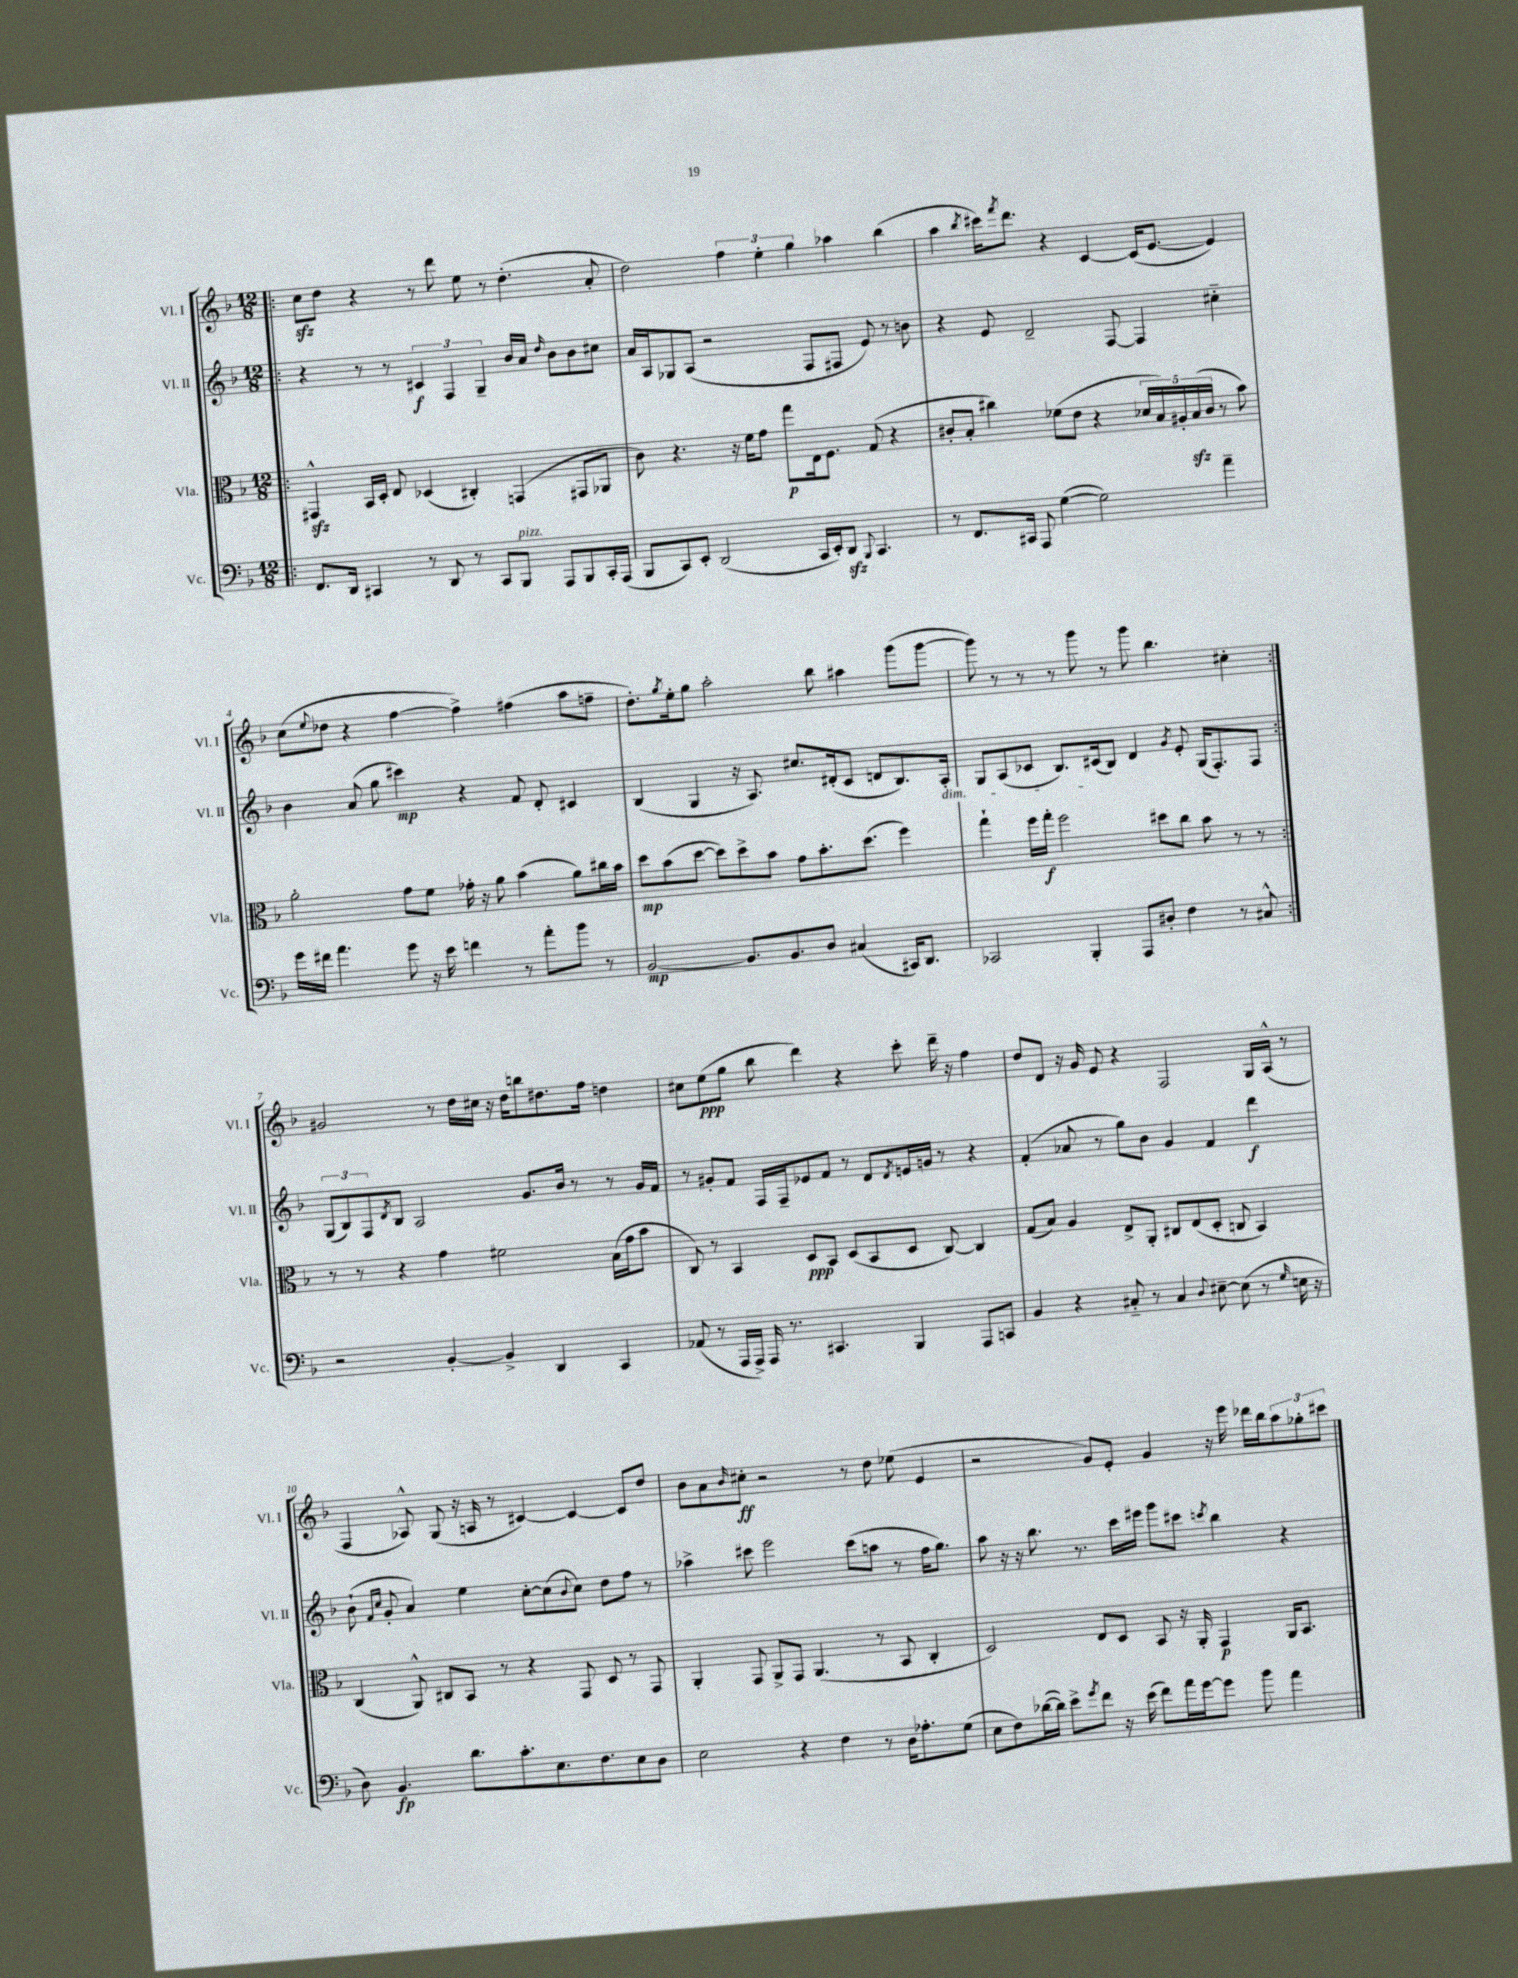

**kern	**kern	**kern	**kern
*staff4	*staff3	*staff2	*staff1
*clefF4	*clefC3	*clefG2	*clefG2
*k[b-]	*k[b-]	*k[b-]	*k[b-]
*M12/8	*M12/8	*M12/8	*M12/8
=!|:	=!|:	=!|:	=!|:
8.FF	4GG#^^	4r	8cc
.	.	.	8dd
16DD	.	.	.
4CC#	16BB-	8r	4r
.	16D'	.	.
.	8E	8r	.
8r	(4D-	6c#	8r
8DD	.	.	8ddd
.	.	6F	.
8r	4C#')	.	8ee
.	.	6G~	.
8CC#	.	.	8r
8BBB-	(4GG	16b-	(4.dd'
.	.	16a	.
.	.	16qqdd	.
8AAA	.	8b-	.
8BBB-	8GG#	8b-	.
16CC#'	8AA-	8cc#	8a'
(16AAA	.	.	.
=	=	=	=
8BBB-	8c)	16a	2dd)
.	.	16A	.
8CC)	4.r	8G-	.
8EE'	.	(8A	.
(2DD	.	2r	.
.	16r	.	6ff
.	16f	.	.
.	8g	.	.
.	.	.	6ee'
.	8gg	.	.
.	.	.	6gg
16CC	16E	8F	.
16EE')	8.F	.	.
8DD	.	8F#	4aa-
8qqBBB-	.	.	.
4.CC	(8G	8e)	.
.	4r	8r	(4bb-
.	.	8b	.
=	=	=	=
8r	8c#'	4r	4aa
8.FF	8B-'	.	.
.	.	.	8qbb-
.	4cc#)	8e	16ccc#)
.	.	.	8qfff
16CC#	.	.	8.ddd
8AAA	.	2d~	.
([4G	(8f-	.	4r
.	8e	.	.
2G])	4r	.	[4c
.	.	[8F	.
.	20d-	4F]	(16c]
.	20B-)	.	.
.	.	.	[8.e
.	20A#'	.	.
.	(20B-	.	.
.	20c#	.	.
4a~	8r	4cc#'~	4e])
.	8b-)	.	.
=	=	=	=
16g	2a'	4b-	(8cc
16f#	.	.	.
.	.	.	8qqee
4.a	.	.	8dd-
.	.	(8a	4r
.	.	8gg	.
8g	8g	4ccc#)	[4ff
16r	8f	.	.
16e	.	.	.
4f	16g-'	4r	4ff^])
.	16r	.	.
.	8a	.	.
8r	(4b-	8f	(4ff#
8a'	.	8d'	.
8b-	8a)	4c#	8aa
8r	16cc#	.	8ff~
.	16b-	.	.
=	=	=	=
[2BB-	8dd	(4B-	8.dd')
.	(8b-	.	.
.	.	.	8qgg
.	.	.	16ee'
.	[8dd	4G	8gg
.	8dd])	.	2aa'
8.BB-]	8dd^	16r	.
.	.	8.A)	.
.	8b-	.	.
8.BB-	.	.	.
.	8g	8.cc#	.
8D	8.b-'	.	8bb-
.	.	(16d#'	.
(4C#	.	8c	4aa#
.	(8.dd	.	.
.	.	8d	.
16CC#)	4ff)	8.B-)	(8ggg
8.DD	.	.	.
.	.	.	[8ggg
.	.	16A'	.
=	=	=	=
2CC-	4gg`	8G	8ggg])
.	.	(8A	8r
.	16ff	8c-	8r
.	16gg'	.	.
.	2ff	8.B-)	8r
4BBB-'	.	.	8ggg
.	.	(16c#	.
.	.	8B-)	8r
8AAA	.	4d	8ggg
8D#'	8dd#	.	4.bb-
.	.	8qg	.
4F	8cc	8e'	.
.	8b-	(16G	.
.	.	8.F')	.
8r	8r	.	4cc#'
8C#^^	8r	8F	.
=:|!	=:|!	=:|!	=:|!
2r	8r	(12G	2g#
.	.	12B-)	.
.	8r	.	.
.	.	12F	.
.	.	8qd	.
.	4r	8B-	.
.	.	2A	.
[4BB-'	4g	.	8r
.	.	.	16dd
.	.	.	16cc#
4BB-^]	2f#	.	16r
.	.	.	16dd
.	.	8.g	8bb
4DD	.	.	8.dd#
.	.	16b-	.
.	.	8r	.
.	.	.	16ff
4CC	(16B-	8r	4dd
.	16g	.	.
.	8b-	16g	.
.	.	16f	.
=	=	=	=
(8AA-	8C)	8r	8cc#
8r	8r	8g#'	(8ee
16AAA	4BB-	8f	8gg
16AAA^)	.	.	.
16AAA	.	16F	8bb-
8.r	.	16F~	.
.	8D	8e-	4ddd)
4.CC#	8BB-	8f	.
.	(8D	8r	4r
.	8BB-	8d	.
.	.	8qd	.
4BBB-	8D	16e	8ccc'
.	.	16g	.
.	[8C)	8r	16ddd~
.	.	.	16r
8AAA	4C]	4r	4ff
8CC	.	.	.
=	=	=	=
4BB-	(8G	(4f'	8dd
.	8B-)	.	8d
4r	4A	8a-	16r
.	.	.	16g
.	.	8r	8e
8C#'~	8E^	8gg)	4r
8r	8AA'	8b-	.
4C#	8C#	4g	2F
.	(8E	.	.
8qqD	.	.	.
[8E#~	8D'	4f	.
(8E#]	8C	.	.
8r	4BB-)	4ddd	16G
.	.	.	(16A^^
16qqG	.	.	.
16E	.	.	8r
16r	.	.	.
=	=	=	=
8D)	(4C	(8b-`	4F
.	.	16qqf	.
.	.	16qqcc	.
4.BB-	.	8g'	.
.	8AA^^)	4a)	8A-^^)
.	8C#	.	(8G
8.d	8BB-	4ee	16r
.	.	.	16A
.	8r	.	8r
8.c'	.	.	.
.	4r	[8cc'	[4c#)
8.E	.	(8cc]	.
.	.	8qqb-	.
.	8GG	8cc)	4c#_
8.F	.	.	.
.	8D	8dd	.
8E	8r	8ff	8c#]
8D	8GG	8r	8dd
=	=	=	=
2E	4AA'	4aa-^	8b-
.	.	.	8a
.	.	.	16qqb-
.	8GG	8ccc#	8cc#'
.	8AA^	2eee	2r
4r	8GG	.	.
.	(4.AA	.	.
4F	.	.	.
.	.	(8ccc#	8r
8r	8r	8aa	8dd
16D	8BB-	8r	(8ee-
8.A-'	.	.	.
.	4C'	16ff	4e
.	.	8.gg)	.
(8G	.	.	.
=	=	=	=
8E	2D)	8aa	2r
8F)	.	16r	.
.	.	16r	.
([16d-	.	8.bb-	.
16d-])	.	.	.
8e^	.	.	.
.	.	8.r	.
8qg	.	.	.
8f	8E	.	8g)
16r	8D	16ccc	8e'
(16e	.	16eee#	.
8f)	8BB-	8ggg	4g
16a	16r	8ccc#	.
[16g	16AA'	.	.
.	.	8qccc	.
8g]	4GG	4bb-	16r
.	.	.	16eee
8b-	.	.	16ddd-
.	.	.	16bb-
4a	16AA	4r	12aa
.	8.BB-	.	.
.	.	.	12gg-'
.	.	.	12ccc#
==	==	==	==
*-	*-	*-	*-
